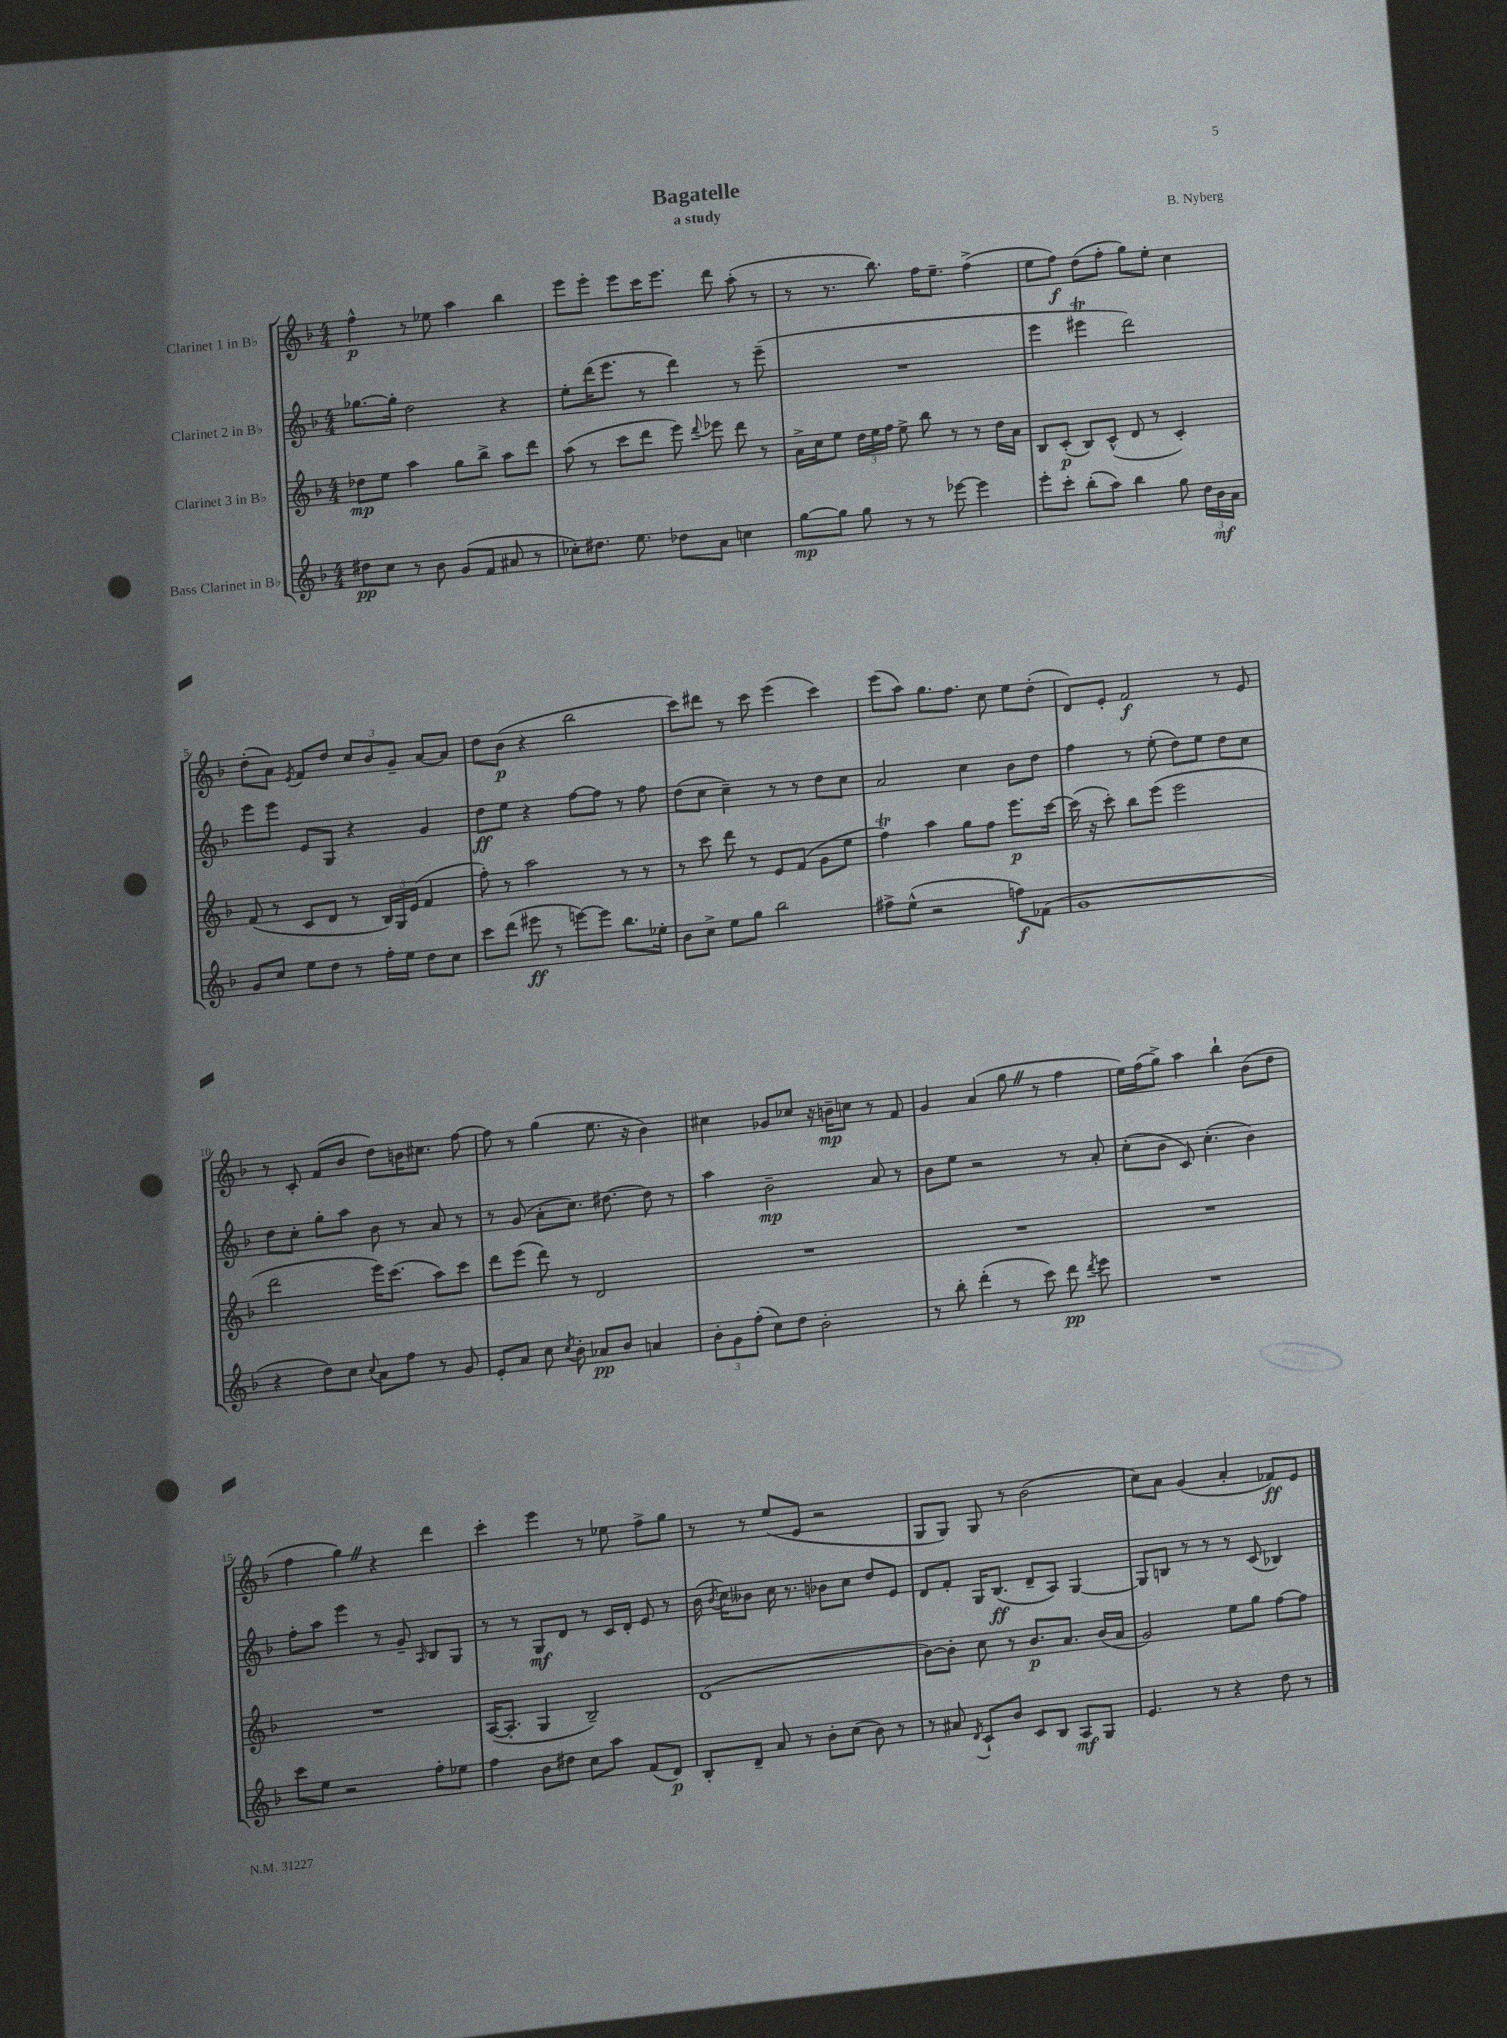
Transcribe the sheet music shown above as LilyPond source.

\header { title = "Bagatelle" composer = "B. Nyberg" subtitle = "a study" }
<<
\new StaffGroup <<
\new Staff = "s0" \with { instrumentName = "Clarinet 1 in Bb" } {
    \clef treble \key f \major \numericTimeSignature \time 4/4
    \autoBeamOff f''4-^\p r8 ees''8 a''4 bes''4 |
    e'''8[ e'''8]-. e'''8[ c'''16 e'''8.] d'''8 a''8-.( r8 |
    r8 r8. bes''8.) f''16[ e''8.]-- f''4->( |
    e''8[ f''8]\f) d''8[( f''8]-. g''8[) e''8]-. c''4 |
    d''8[-.( a'8]) \acciaccatura { e'8 } f'8[ d''8] \tuplet 3/2 { c''8[ bes'8 g'8]-- } a'8[~ a'8] |
    d''8[ bes'8]\p( r4 bes''2 |
    c'''8[) dis'''8] r8 c'''8 e'''4( c'''4) |
    e'''8[( a''8]) g''8.[ f''8.] c''8 e''8[ d''8]-.( |
    d'8[) e'8]-. f'2\f r8 e'8 |
    r8 c'8-. f'8[( bes'8] d''8[) b'16 cis''8.] f''8~ |
    f''8 r8 g''4( e''8. r16 bes'4) |
    cis''4 ges'8[ ces''8] r16 b'16[--\mp c''8] r8 f'8 |
    g'4 a'4( g''8 \once \override BreathingSign.text = \markup { \musicglyph "scripts.caesura.straight" } \breathe r8 f''4 |
    e''16[) f''16( g''8]->) a''4 bes''4-! bes'8[( d''8] |
    f''4 g''4) \once \override BreathingSign.text = \markup { \musicglyph "scripts.caesura.straight" } \breathe r4 d'''4 |
    c'''4-. e'''4 r8 ees''8 f''8[-> g''8] |
    r8 r8 e''8[( e'8] r2 |
    g8[ g8]) g8 r8 bes'2( |
    c''8[) a'8] g'4( a'4-. fes'8[\ff) e'8] \bar "|." |
}
\new Staff = "s1" \with { instrumentName = "Clarinet 2 in Bb" } {
    \clef treble \key f \major \numericTimeSignature \time 4/4
    \autoBeamOff ges''8.[~ ges''16]-. d''2 r4 |
    e''8[-. d'''16( e'''8.] r8 d'''4) r8 e'''8--( |
    R1 |
    e'''4 eis'''4\trill d'''2) |
    e'''8[ e'''8] e'8[ g8] r4 g'4 |
    d''8[\ff e''8] r4 f''8[~ f''8] r8 f''8 |
    d''8[( c''8] c''4--) r8 r8 d''8[ c''8] |
    a'2 c''4 bes'8[ d''8] |
    f''4 r8 e''8-.( d''8[) e''8] d''8[ c''8] |
    d''8[ c''8]-. g''8[-. a''8] bes'8 r8 a'8 r8 |
    r8 g'8( a'8[-. c''8.]) dis''8.~ dis''8 r8 |
    a''4 bes'2--\mp a'8 r8 |
    bes'8[ e''8] r2 r8 a'8-. |
    c''8[-.( bes'8] c'8) c''4.-.( bes'4) |
    f''8[-. a''8] e'''4 r8 g'8-- \grace { a16 } bes8[ g8] |
    r8 r8 g8[\mf d'8] r8 c'16[ d'16]-. e'8 r8 |
    bes'16( \acciaccatura { bes'8 } c''16[) beses'8] c''16 r8. bes'8[ c''8] d''8[ e'8] |
    d'8[ f'8]-. g16[ bes8.]\ff( d'8[-- a8]) g4~ |
    g8[ b8] r8 r8 r8 c'8( bes4) \bar "|." |
}
\new Staff = "s2" \with { instrumentName = "Clarinet 3 in Bb" } {
    \clef treble \key f \major \numericTimeSignature \time 4/4
    \autoBeamOff des''8[\mp e''8] a''4 g''8[ bes''8]-> a''8[ d'''8] |
    a''8( r8 c'''8[ d'''8] e'''8) \appoggiatura { d'''8 } ees'''8 d'''8 r8 |
    a'16[-> c''16 e''8] \tuplet 3/2 { d''16[ e''16 f''16] } e''8-> bes''8 r8 r8 d''16[ a'16] |
    bes8[ c'8]-.\p( bes8[) c'8]-^( d'8 r8 c'4-.) |
    f'8( r8 c'8[ d'8] r8 \tuplet 3/2 { bes16[) g16 e'16]( } f'4 |
    f''8-.) r8 a''2 r8 r8 |
    r8 c'''8 d'''8 r8 e'8[ f'8]( g'8[ e''8] |
    f''4\trill) a''4 g''8[ f''8] e'''8.[\p c'''16]~ |
    c'''16( r16 c'''8-.) bes''8[ e'''8]( e'''2 |
    d'''2 e'''16[) c'''8.]( a''8[) c'''8] |
    d'''8[ e'''8]( d'''8) r8 d'2 |
    R1 |
    R1 |
    R1 |
    R1 |
    a16[~( a8.]-. g4 bes2--) |
    d'1( |
    bes'8[~) bes'8]-. c''8 r8 bes'8.[\p a'8.] bes'16[( a'16] |
    g'2) e''8[ g''8] f''8[~ f''8] \bar "|." |
}
\new Staff = "s3" \with { instrumentName = "Bass Clarinet in Bb" } {
    \clef treble \key f \major \numericTimeSignature \time 4/4
    \autoBeamOff dis''8[\pp c''8] r8 bes'8 g'8[( f'8] ais'8 r8 |
    ces''8[-.) dis''8.] e''8. des''8[ a'8] c''4 |
    g''8[~\mp g''8] g''8 r8 r8 ees'''8~ ees'''4 |
    e'''8[-. c'''8]-. bes''8[-.( a''8]) bes''4 g''8 \tuplet 3/2 { d''16[ bes'16\mf a'16] } |
    g'8[ c''8] e''8[ d''8] r8 f''16[-. e''16] d''8[ c''8] |
    c'''8[ d'''8]( eis'''8\ff r8 e'''8[~) e'''8] bes''8.[ ees''16]-. |
    bes'8[ c''8]-> e''8[ g''8] bes''2 |
    fis''8[-> e''8]-^( r2 f''8[\f) fes'8]( |
    g'1 |
    r4 d''8[) c''8] \appoggiatura { c''8 } a'8[ f''8] r8 g'8 |
    e'8[-. a'8] c''8 \acciaccatura { c''8 } bes'8-. aes'8[\pp bes'8] a'4 |
    \tuplet 3/2 { bes'8[-. g'8 f''8]-.( } c''8[) d''8] bes'2-. |
    r8 bes''8-. d'''4-.( r8 c'''8) d'''8\pp \acciaccatura { d'''8 } e'''8 |
    R1 |
    c'''8[ e''8] r2 f''8[-. ees''8] |
    f''4 bes'8[ dis''8] c''8[ a''8] f'8[( d'8]\p) |
    bes8[-. d'8]-- a'8 r8 bes'8[-. c''8]( bes'8) r8 |
    r8 ais'8 \acciaccatura { d'8 } c'8[-! bes'8] c'8[ bes8] a8[\mf g8] |
    e'4. r8 r4 d''8 r8 \bar "|." |
}
>>
>>
